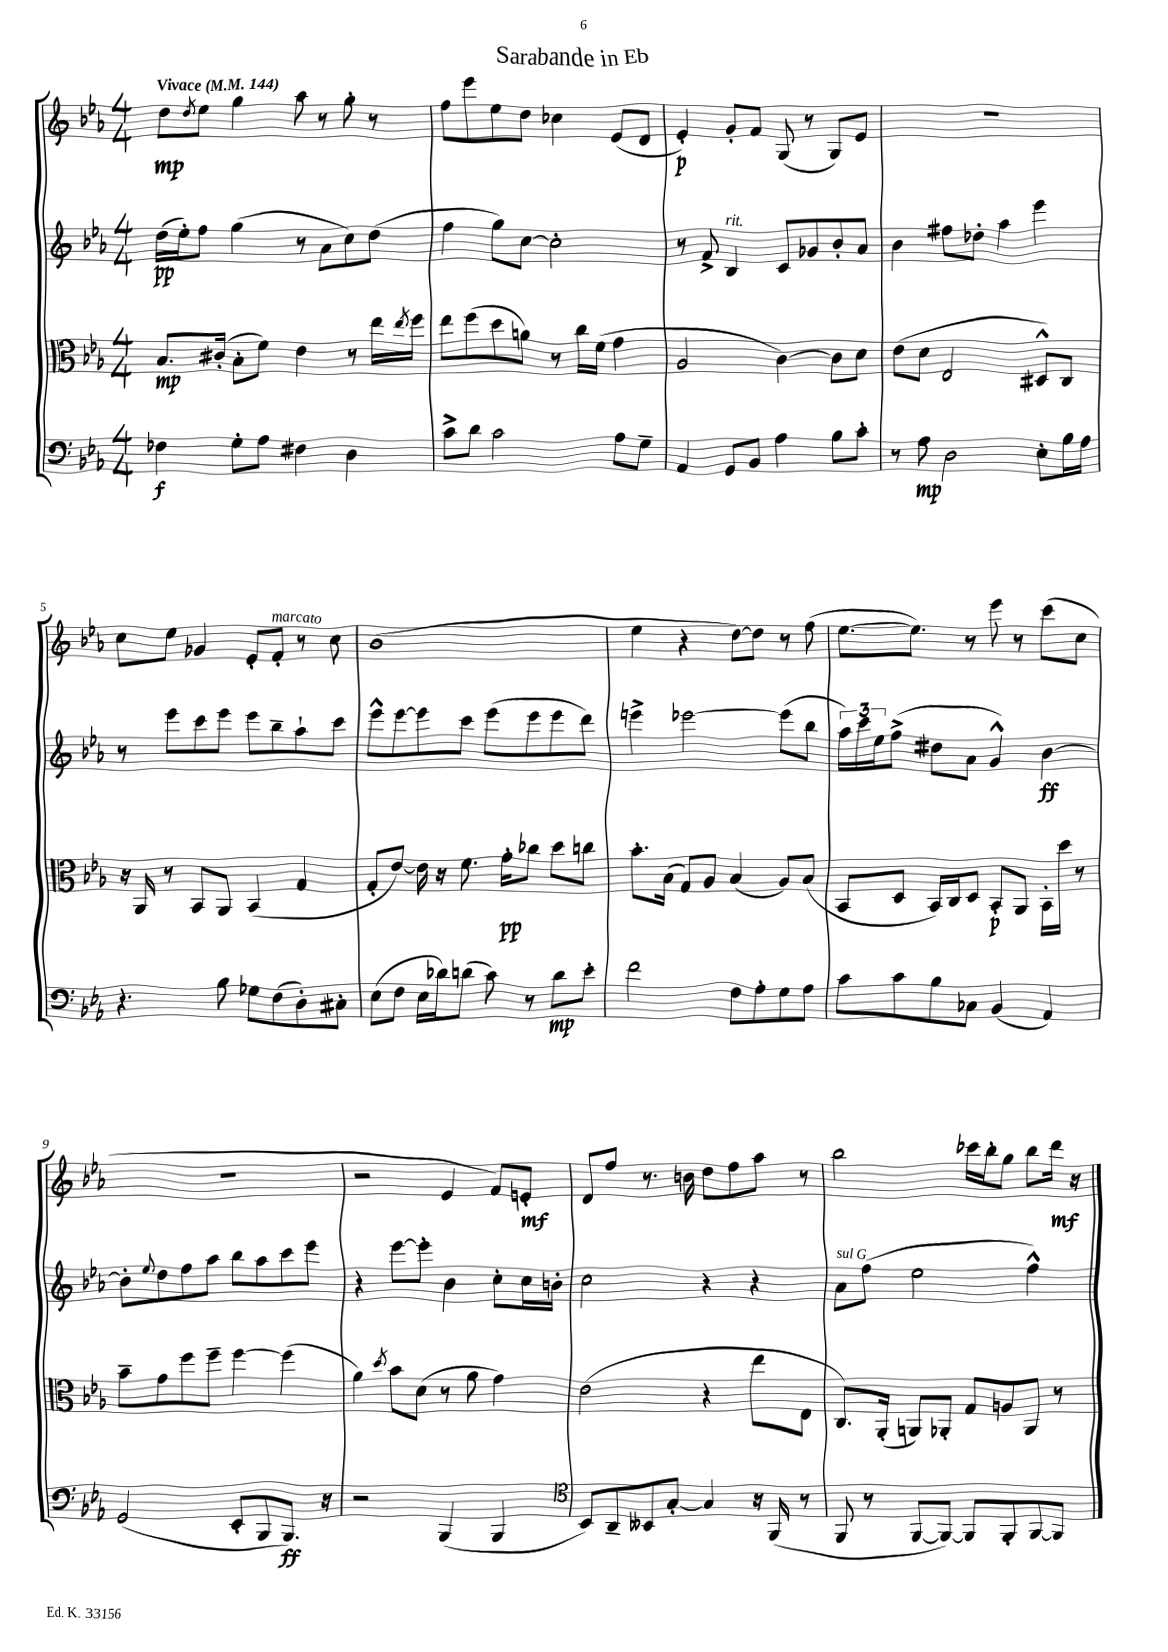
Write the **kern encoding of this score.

**kern	**kern	**kern	**kern
*staff4	*staff3	*staff2	*staff1
*clefF4	*clefC3	*clefG2	*clefG2
*k[b-e-a-]	*k[b-e-a-]	*k[b-e-a-]	*k[b-e-a-]
*M4/4	*M4/4	*M4/4	*M4/4
*MM144	*MM144	*MM144	*MM144
4F-\	8.B-/L	(16dd\LL	8dd\L
.	.	16ee-'\J)	.
.	.	.	8qdd/
.	.	8ff\J	8ee-\J
.	(16c#'/Jk	.	.
8G'\L	8B-'\L	(4gg\	4gg\
8A-\J	8f\J)	.	.
4F#\	4e-\	8r	8aa-\
.	.	8a-\L	8r
4D\	8r	8cc\)	8gg'\
.	16ee-\LL	(8dd\J	8r
.	8qee-/	.	.
.	16ff\JJ	.	.
=	=	=	=
8c^\L	8ee-\L	4ff\	8ff\L
8d\J	(8ff\	.	8eee-\
2c\	8dd\	8gg\L)	8ee-\
.	8a\J)	[8cc\J	8dd\J
.	8r	2cc'\]	4cc-\
.	16cc\LL	.	.
.	(16f\JJ	.	.
8A-\L	4g\	.	(8e-/L
8G~\J	.	.	8d/J
=	=	=	=
4AA-/	2A-/	8r	4e-'/)
.	.	8f^/	.
8GG/L	.	4B-/	8g'/L
8BB-/J	.	.	8f/J
4A-\	[4c\)	8c/L	(8G/
.	.	8g-/	8r
8B-\L	8c\]L	8b-'/	8G/L)
8c'\J	8d\J	8a-/J	8e-/J
=	=	=	=
8r	(8e-\L	4b-\	1r
8A-\	8d\J	.	.
2D\	2E-/	8ff#\L	.
.	.	8dd-'\J	.
.	.	4aa-\	.
8E-'\L	8D#^^/L)	4eee-\	.
16B-\L	8C/J	.	.
16A-\JJ	.	.	.
=	=	=	=
4.r	16r	8r	8cc\L
.	16AA-/	.	.
.	8r	8eee-\L	8ee-\J
.	8BB-/L	8ccc\	4g-/
8B-\	8AA-/J	8eee-\J	.
8G-\L	(4BB-/	8eee-\L	8e-'/L
(8F\	.	8bb-~\	8f'/J
8D'\)	4G/	8aa-`\	8r
8C#'\J	.	8ccc\J	8cc\
=	=	=	=
(8E-\L	8G'/L	8eee-^^\L	(1b-
8F\J	[8e-/J)	[8eee-\	.
16E-\LL	16e-\]	8eee-\]	.
16d-\J)	16r	.	.
(8d\J	8.f\	8ccc\J	.
8c\)	.	(8eee-\L	.
.	16g'\LK	.	.
8r	8cc-\J	8eee-\	.
8d\L	8dd\L	8eee-\	.
8e-'\J	8cc\J	8ddd\J)	.
=	=	=	=
2f\	8.b-'\L	4eee^\	4ee-\
.	(16B-\Jk	.	.
.	8G/L)	[2eee-\	4r
.	8A-/J	.	.
8F\L	(4B-/	.	[8dd\L)
8A-'\	.	.	8dd\]J
8G\	8A-/L)	(8eee-\]L	8r
8A-\J	(8B-/J	8bb-\J	(8ff\
=	=	=	=
8c\L	8BB-/L	24aa-\LL)	[8.ee-\L
.	.	24ccc\	.
.	.	24ee-\J	.
8c\	8D/J	(8ff^\J	.
.	.	.	8.ee-\]J)
8B-\	16BB-/LL)	8dd#\L	.
.	16C/J	.	.
8C-\J	8D/J	8a-\J	8r
(4BB-/	8BB-'/L	4g^^/)	8eee-\
.	8AA-/J	.	8r
4AA-/)	16BB-'\LL	[4b-\	(8ccc\L
.	16dd\JJ	.	.
.	8r	.	8cc\J
=	=	=	=
(2GG/	8b-~\L	8b-'\]L	1r
.	.	8qqee-/	.
.	8g\	8dd\	.
.	8ff\	8ff\	.
.	8ff~\J	8aa-\J	.
8EE-'/L	[4ff\	8bb-\L	.
8BBB-/	.	8aa-\	.
8.BBB-/J)	(4ff\]	8ccc\	.
.	.	8eee-\J	.
16r	.	.	.
=	=	=	=
2r	4a-\)	4r	2r
.	8qdd/	.	.
.	8b-\L	[8eee-\L	.
.	(8d\J	8eee-'\]J	.
(4BBB-/	8r	4b-\	4e-/
.	8a-\	.	.
4BBB-/	4g\)	8cc'\L	8f/L)
.	.	16cc\L	8e'/J
.	.	16b'\JJ	.
=	=	=	=
*clefC4	*	*	*
8BB-/L)	(2e-\	2cc\	8d/L
8AA-~/	.	.	8ff/J
8BB--/	.	.	8.r
[8G'/J	.	.	.
.	.	.	16b\
4G/]	4r	4r	8dd\L
.	.	.	8ff\
16r	8ee-\L	4r	8aa-\J
(16FF/	.	.	.
8r	8E-\J	.	8r
=	=	=	=
8FF/	8.C/L)	8a-\L	2bb-\
8r	.	(8ff\J	.
.	(16AA-'/Jk	.	.
[8FF/L	8AA/L)	2ee-\	.
8FF/_J)	8AA-'/J	.	.
8FF/]L	8G/L	.	16ccc-\LL
.	.	.	16bb-'\J
8FF'/	8A/	.	8gg\J
[8FF/	8AA-/J	4ff^^\)	8bb-\L
8FF/]J	8r	.	16ddd\Jk
.	.	.	16r
==	==	==	==
*-	*-	*-	*-
